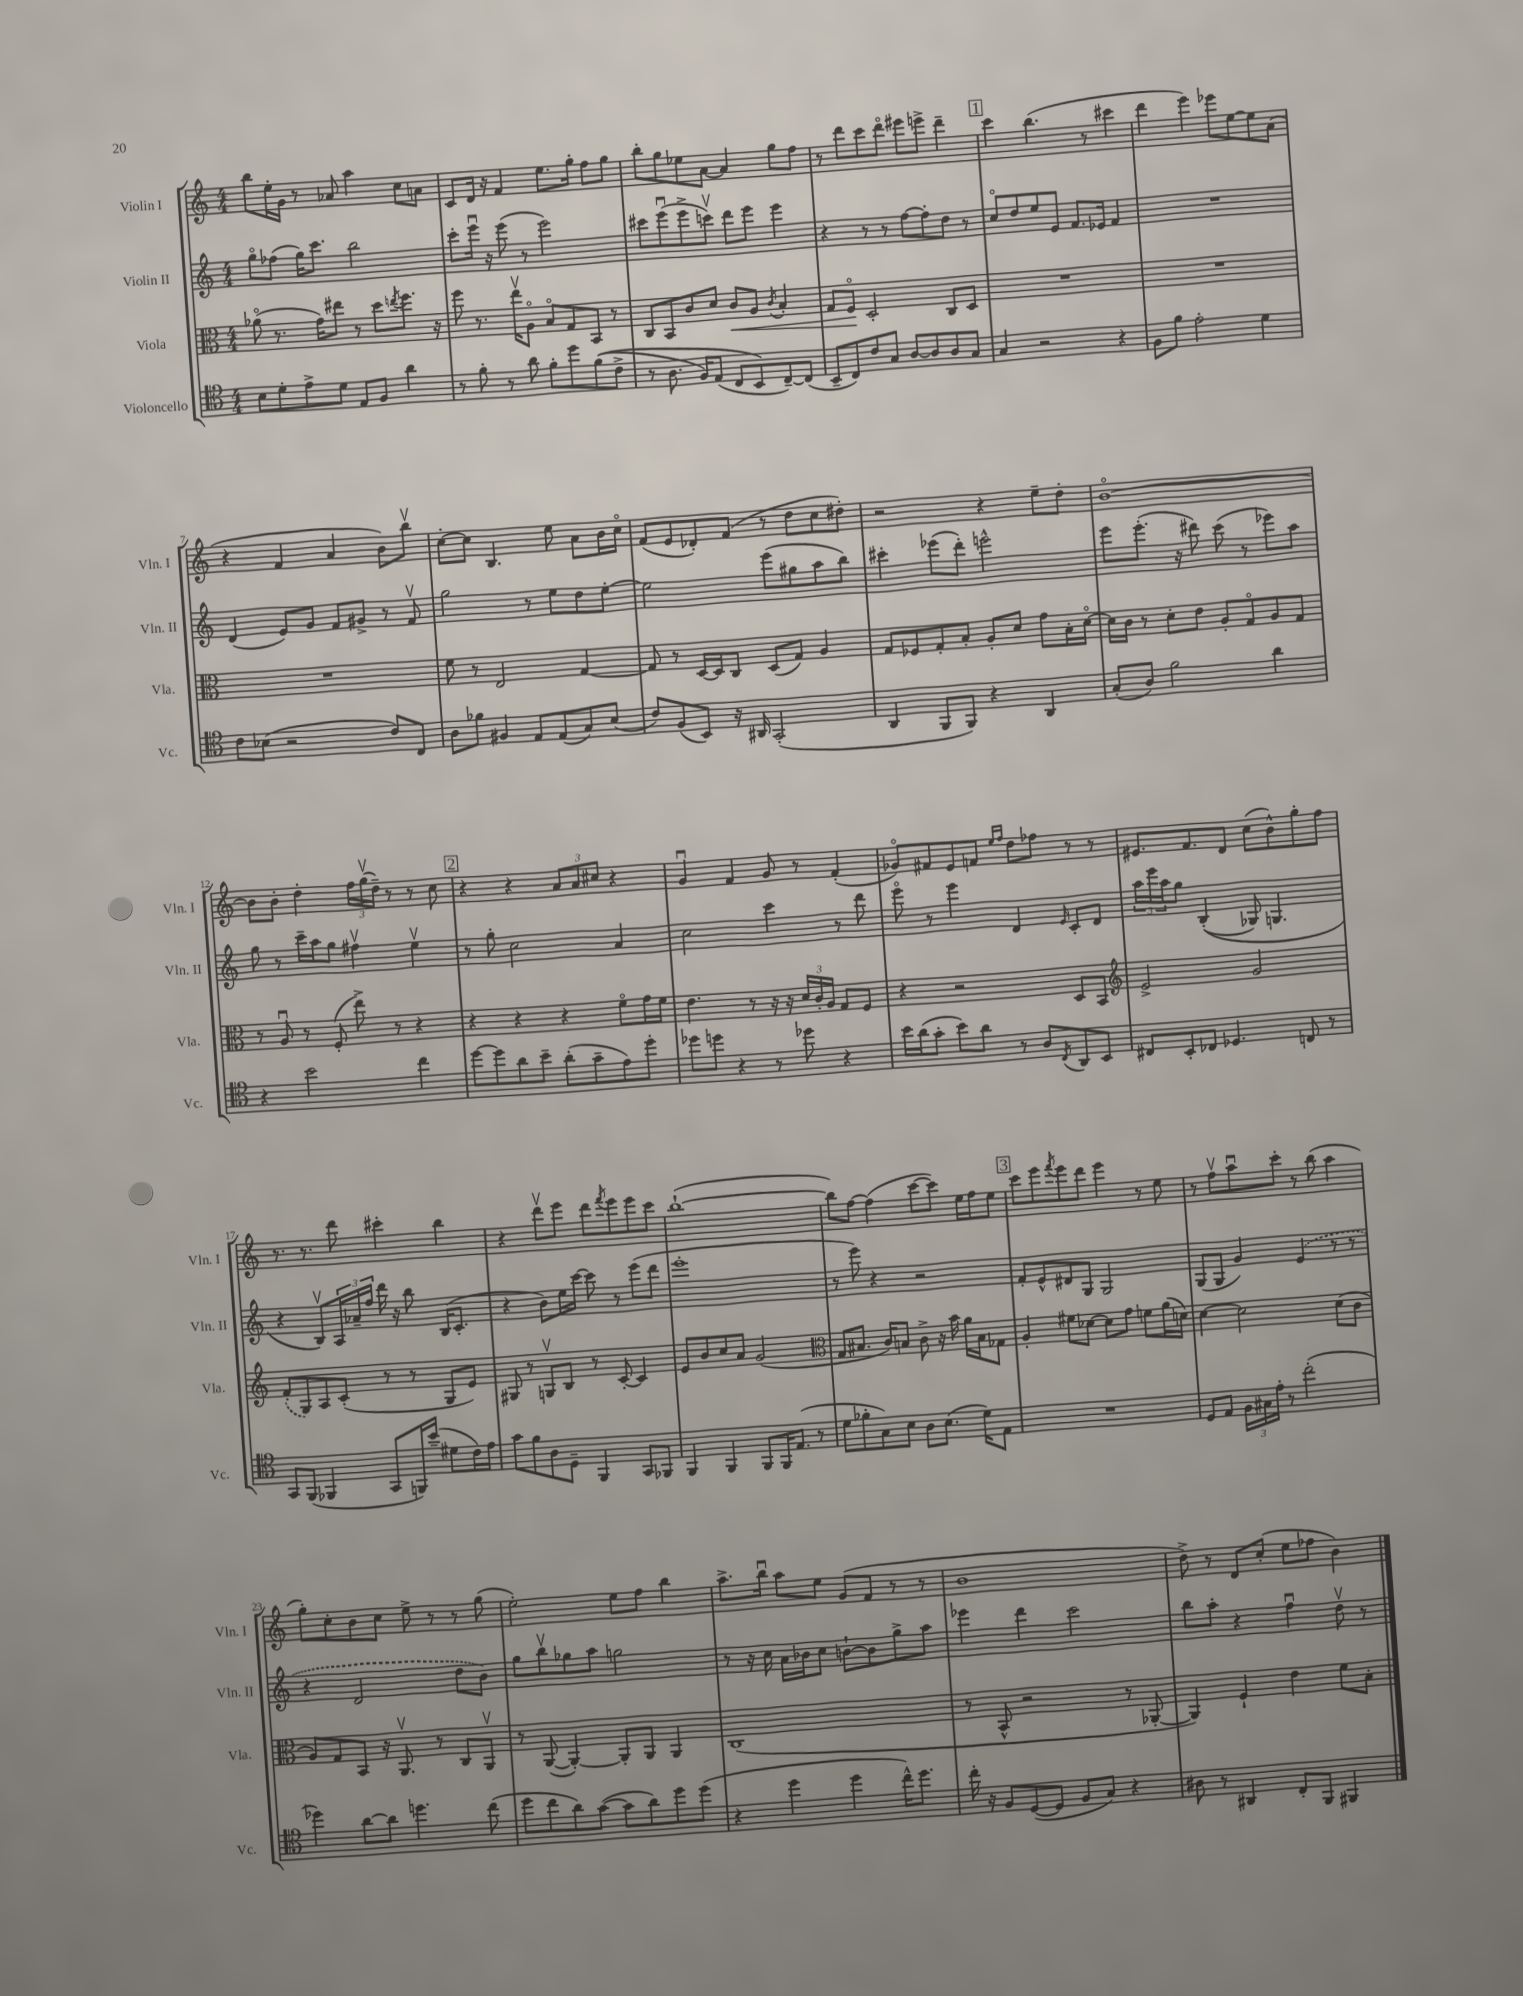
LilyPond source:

<<
\new StaffGroup <<
\new Staff = "s0" \with { instrumentName = "Violin I" shortInstrumentName = "Vln. I" } {
    \clef treble \key c \major \numericTimeSignature \time 4/4
    b''8 e''16-. g'16 r8 aes'8 a''4 c''8 a'8 |
    c'8 d'16 r16 f'4 e''8. g''16-. f''8 g''8 |
    b''8-. g''8 ees''8 a'8~ a'4 g''8 f''8 |
    r8 d'''8 c'''8 d'''8\flageolet eis'''8 e'''8-> d'''4-- |
    \mark \markup { \box "1" } c'''4 b''4.( r8 cis'''4 |
    d'''4 e'''4) ees'''8 e''8~ e''8 a'8( |
    r4 f'4 a'4 b'8) b''8\upbow |
    c''8~-. c''8 b4. e''8 a'8 b'16 c''16\flageolet |
    f'8( e'8 des'8-.) f'8( r8 d''8 c''8 dis''8-.) |
    r2 r4 e''8-- d''8-. |
    b'1~\flageolet |
    b'8 b'8-. d''4-. \tuplet 3/2 { f''16 g''16\upbow( d''16--) } r8 r8 c''8 |
    \mark \markup { \box "2" } r4 r4 \tuplet 3/2 { a'8 a'8 cis''8 } r4 |
    g'4\downbow f'4 g'8 r8 f'4-.( |
    ges'8\flageolet) fis'8 e'8 f'8 \grace { e''16 f''16 } d''8 fes''8 r8 r8 |
    eis'8. f'8. d'8 c''8( b'8-^) g''8-. f''8 |
    r8. r8. d'''8 cis'''4-. b''4 |
    r4 d'''8\upbow e'''8 d'''8 \acciaccatura { f'''8 } e'''8 e'''8 c'''8 |
    b''1~-!( |
    b''8) f''8~ f''4( c'''8~ c'''8) e''16 f''16 e''8 |
    \mark \markup { \box "3" } c'''8 e'''8 \acciaccatura { f'''8 } e'''8 d'''8 e'''4 r8 e''8 |
    r8 f''8\upbow a''8\downbow c'''8-. r8 b''8( a''4 |
    g''8-.) c''8-. b'8 c''8 e''8-> r8 r8 g''8( |
    e''2-.) e''8 f''8 b''4 |
    a''8.-> b''16\downbow a''8 e''8 g'8( f'8 r8 r8 |
    b'1 |
    d''8->) r8 d'8 c''8-.( e''8 fes''8 b'4) \bar "|." |
}
\new Staff = "s1" \with { instrumentName = "Violin II" shortInstrumentName = "Vln. II" } {
    \clef treble \key c \major \numericTimeSignature \time 4/4
    g''8\flageolet fes''8( g''16) c'''8. b''2 |
    c'''8-. e'''16\downbow r16 e'''8( r8 e'''2) |
    cis'''8 e'''8\downbow( e'''8-> c'''8\upbow) d'''8 e'''8 e'''4 |
    r4 r8 r8 f''8~ f''8-. d''8 r8 |
    \mark \markup { \box "1" } c''8\flageolet d''8 e''8 e'8 f'8. ees'16 f'4 |
    R1 |
    d'4( e'8) g'8 f'8 gis'8-> r8 f'8\upbow |
    g''2 r8 e''8 d''8 e''8~-. |
    e''2 e'''8( gis''8 a''8 b''8) |
    cis'''4-. ees'''8( d'''8-.) e'''2-^ |
    e'''8 e'''8.-.( r16 dis'''8) c'''8( r8 ees'''8) a''8 |
    g''8 r8 c'''16-- a''16 g''8 fis''4\upbow e''4\upbow |
    \mark \markup { \box "2" } r8 g''8-. c''2 a'4 |
    c''2 c'''4 r8 d'''8 |
    e'''8\flageolet r8 e'''4 d'4 \grace { e'16 } c'8-. d'8 |
    \tuplet 3/2 { a''16 e'''16 a''16 } g''8 b4-.(\( ges8) g4. |
    r4 b8\upbow\) \tuplet 3/2 { a16 aes'16-- f''16 } d'''16 r16 b''8 b16( c'8.-. |
    r4 b'8) e''16 c'''16~ c'''8 r8 e'''8( d'''8 |
    e'''1-. |
    r8 e'''8) r4 r2 |
    \mark \markup { \box "3" } f'8-. e'8-^ dis'8 g8 g2 |
    g8( g8 g'4) \once \slurDashed e'4( r8 r8 |
    r4 d'2 d''8 b'8) |
    g''8 b''8\upbow ges''8 a''8 g''2 |
    r8 r16 c''16 a'16 bes'16 c''8 b'8~-! b'8 g''8-> a''8 |
    ees'''4 d'''4 c'''2 |
    b''8 a''8-. r4 f''4\downbow d''8\upbow r8 \bar "|." |
}
\new Staff = "s2" \with { instrumentName = "Viola" shortInstrumentName = "Vla." } {
    \clef alto \key c \major \numericTimeSignature \time 4/4
    aes'8\flageolet( r8. g'16) eis''8 r8 d''8 \acciaccatura { e''8 } f''8. r16 |
    f''8 r8. e''16\upbow a8\flageolet b8\flageolet g8 b,8 r8 |
    c8 b,8 c'8 d'8 c'8\< a8 \acciaccatura { c'8 } b4-. |
    g8 f8\flageolet\! d2-. c8 d8 |
    \mark \markup { \box "1" } R1 |
    R1 |
    R1 |
    f'8 r8 e2 g4~ |
    g8 r8 d16~ d16 c8 d8( g8) a4 |
    g8 fes8 g8-. b8-. a8-. d'8 g'8 b16-. d'16~\flageolet |
    d'16 c'16 r8 d'8-. e'8 a8-. g8\flageolet a8 g8 |
    r8 a8\downbow r8 f8-.( e''8->) r8 r4 |
    \mark \markup { \box "2" } r4 r4 r4 f'8\flageolet g'16 f'16 |
    e'4. r8 r16 r16 \tuplet 3/2 { d'16 c'16-. a16 } g8 f8 |
    r4 r2 d8 b,8 |
    \clef treble e'2-> g'2 |
    \once \slurDashed f'8-.( g8) a8 c'8-.( r8 r8 g8 e'8) |
    gis8 r8 g8\upbow b8 r8 c'8~-. c'4 |
    e'8 b'8 c''8 a'8 g'2( |
    \clef alto g8 bis8. c'16) b8 c'8-> r16 b'16 a'16 b16 ges8 |
    \mark \markup { \box "3" } a4-. fis'8 des'8~ des'8 g'8 f'8 a'16( d'16) |
    d'4~ d'2 d'8( c'8 |
    a8) g8 b,8 r16 a,8.\upbow r8 c8 a,8\upbow |
    r8 a,8~( a,4~-.) a,8-. a,8 a,4 |
    c1( |
    r8 b,8-^ r2 r8 aes,8~-. |
    aes,4) f4-! e'4 f'8 b8-. \bar "|." |
}
\new Staff = "s3" \with { instrumentName = "Violoncello" shortInstrumentName = "Vc." } {
    \clef tenor \key c \major \numericTimeSignature \time 4/4
    b8 d'8-. e'8-> d'8 e8 f8 a'4 |
    r8 f'8-. r8 a'8 f'8-. d''8 f'8(\( c'8-> |
    r8 a8. f16) e8( c8 b,8\) c8~--) c8( |
    b,8-- c8) c'8 g8 a8~ a8 a8 g8 |
    \mark \markup { \box "1" } g4 r2 r4 |
    f8 f'8 e'2-. d'4 |
    c'8 bes8( r2 c'8) c8 |
    a8 fes'8 fis4 e8 e8( g8) b8( |
    c'8) f8( b,8) r16 ais,16 g,2-.( |
    a,4 f,8 f,8) r4 a,4 |
    g8-.( a8) f'2 a'4 |
    r4 b'2 c''4 |
    \mark \markup { \box "2" } d''8~ d''8 a'8 b'8-- a'8-.( g'8-- e'8) d''8-. |
    des''8 d''8 r4 r8 des''8 r4 |
    b'16 a'16( g'8-. b'8) a'8 r8 a8 \acciaccatura { c8 } a,8 b,8 |
    cis8 b,8-. ces8 des4. c8 r8 |
    g,8 f,8( fes,4 g,8 f,16) b'16--( dis'8 c'16) e'16 |
    g'8 f'8 a8 d8-- f,4 g,8 fes,8 |
    f,4 f,4 f,8 f,16 e8.( r8 |
    d'8 fes'8-. g8) b8 a8 b8.( d'16) e8 |
    \mark \markup { \box "3" } R1 |
    d8 e8 \tuplet 3/2 { f16 gis16 e'16-. } r8 c''2-.( |
    des''4) a'8~ a'8 d''4. c''8( |
    d''8 c''8 a'8) g'8~( g'8 a'8) d''8 d''8( |
    r4 d''4 d''4 c''16-^) d''8. |
    c''16-. r16 f8 d8~( d8 f8 g8) r4 |
    ais8 r8 ais,4 c8-. f,8 fis,4 \bar "|." |
}
>>
>>
